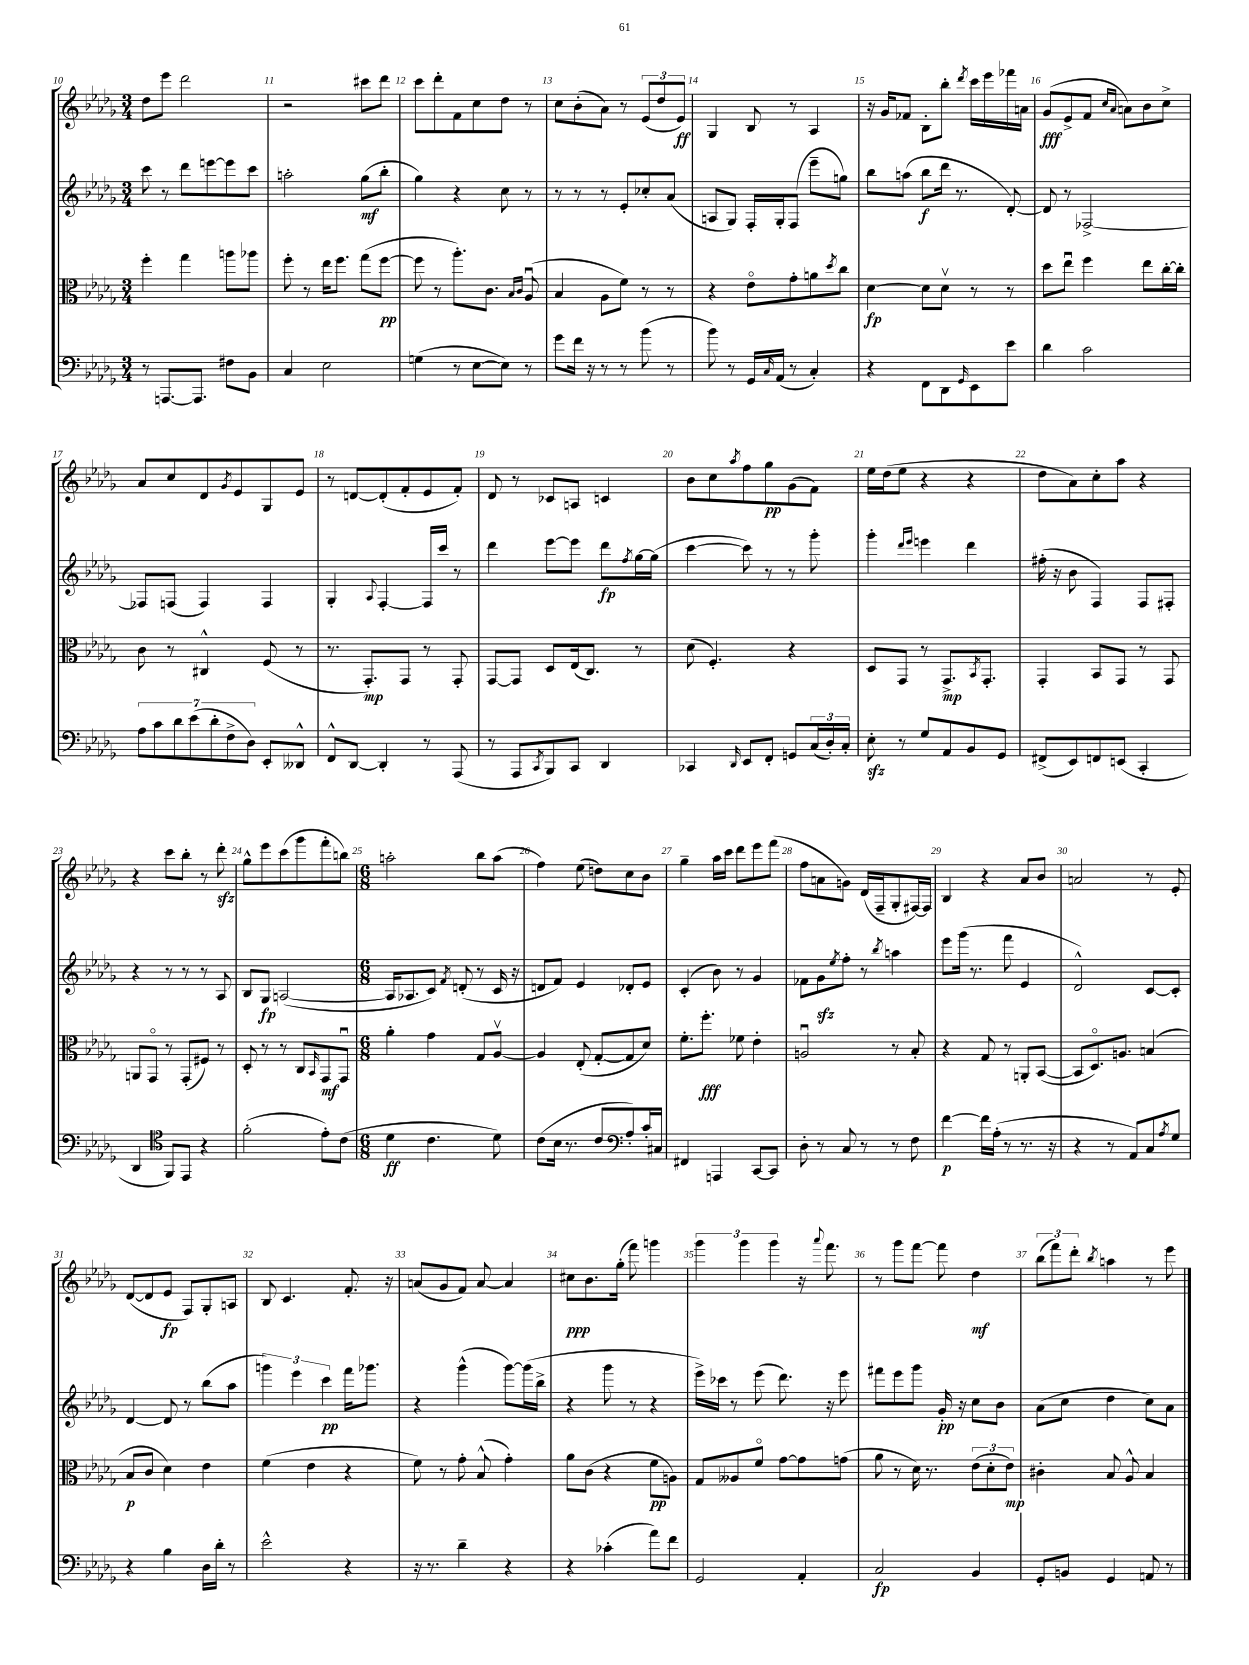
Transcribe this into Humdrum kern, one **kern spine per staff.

**kern	**kern	**kern	**kern
*staff4	*staff3	*staff2	*staff1
*clefF4	*clefC3	*clefG2	*clefG2
*k[b-e-a-d-g-]	*k[b-e-a-d-g-]	*k[b-e-a-d-g-]	*k[b-e-a-d-g-]
*M3/4	*M3/4	*M3/4	*M3/4
8r	4ff'	8ccc	8dd-
[8.AAA	.	8r	8eee-
.	4gg-	8ddd-	2ddd-
8.AAA]	.	.	.
.	.	[8eee	.
8F#	8aa	8eee]	.
8BB-	8aa-	8ccc	.
=	=	=	=
4C	8ff'	2aa'	2r
.	8r	.	.
2E-	16ee-	.	.
.	8.ff	.	.
.	(8gg-	(8gg-	8ccc#
.	[8ff	8bb-'	8ddd-
=	=	=	=
(4G	8ff]	4gg-)	8ccc
.	8r	.	8ddd-'
8r	8.aa-')	4r	8f
[8E-	.	.	8cc
.	8.c	.	.
8E-])	.	8cc	8dd-
.	16qqB-	.	.
.	16qqc	.	.
8r	(8A-u	8r	8r
=	=	=	=
8g-	4B-	8r	8cc
16f	.	8r	(8b-'
16r	.	.	.
8r	8A-	8r	8a-)
8r	8f)	8e-'	8r
(8b-	8r	8cc-'	(12e-
.	.	.	12dd-
8r	8r	(8a-	.
.	.	.	12e-)
=	=	=	=
8b-)	4r	8A	4G-
8r	.	8G-)	.
16GG-	8e-o	16F'	8B-
16qqC	.	.	.
(16AA-	.	16G-'	.
8r	8g-'	(8F	8r
4C')	8a	8eee-~	4A-
.	8qdd-	.	.
.	8cc	8gg)	.
=	=	=	=
4r	[4d-	8bb-	16r
.	.	.	16g-
.	.	(8aa	8f-
8FF	8d-]	8bb-	8B-'
8DD-	8d-v	16ddd-	8bb-'
.	.	8.r	.
16qqGG-	.	.	8qddd-
8EE-	8r	.	16ccc
.	.	.	16eee-
8e-	8r	[8d-')	16fff-
.	.	.	16a
=	=	=	=
4d-	8dd-	8d-]	(8g-
.	8ee-u	8r	8e-^
2c	4ff	[2F-^	8f
.	.	.	16qqcc
.	.	.	16qqa-
.	.	.	8a)
.	8ee-	.	8b-
.	[16cc'	.	8cc^
.	16cc']	.	.
=	=	=	=
14A-	8c	8F-]	8a-
14c	.	.	.
.	8r	(8F	8cc
14d-	.	.	.
(14e-	.	.	.
.	4C#^^	4F)	8d-
14d-'	.	.	.
14F^	.	.	.
.	.	.	8qg-
.	.	.	8e-
14D-)	.	.	.
8EE-'	(8F	4F	8G-
8DD--^^	8r	.	8e-
=	=	=	=
8FF^^	8.r	4G-'	8r
[8DD-	.	.	[8d
.	8.GG-')	.	.
.	.	8qqA-	.
4DD-']	.	[4F'	(8d']
.	8GG-	.	8f'
8r	8r	16F]	8e-
.	.	16ccc	.
(8AAA-	8GG-'	8r	8f')
=	=	=	=
8r	[8GG-	4ddd-	8d-
8AAA-	8GG-]	.	8r
8qCC	.	.	.
8BBB-)	8D-	[8eee-	8c-
8CC	(16E-	8eee-]	8A
.	8.C)	.	.
4DD-	.	8ddd-	4c
.	.	8qff	.
.	8r	[16gg-	.
.	.	(16gg-]	.
=	=	=	=
4CC-	(8d-	[4ccc	8b-
.	4.F')	.	8cc
16qqDD-	.	.	8qaa-
8EE-	.	8ccc])	8ff
8FF'	.	8r	8gg-
8GG	4r	8r	(8g-
(24C	.	8ggg-'	8f)
24D-')	.	.	.
24C'	.	.	.
=	=	=	=
8E-'	8D-	4ggg-'	16ee-
.	.	.	(16dd-
8r	8GG-	.	8ee-
.	.	16qqddd-	.
.	.	16qqeee-	.
8G-	8r	4eee	4r
8AA-	8.GG-^	.	.
8BB-	.	4ddd-	4r
.	8qBB-	.	.
.	8.GG-'	.	.
8GG-	.	.	.
=	=	=	=
(8FF#^	4GG-'	(16ff#'	8dd-
.	.	16r	.
8EE-)	.	8b-	8a-)
8FF	8BB-	4F)	8cc'
(8EE	8GG-	.	8aa-
4CC'	8r	8F	4r
.	8GG-	8F#'	.
=	=	=	=
4DD-	8AA	4r	4r
.	8GG-o	.	.
*clefC4	*	*	*
8FF)	8r	8r	8ccc
8EE-	(8GG-'	8r	8bb-'
4r	8F#)	8r	8r
.	8r	8A-	8ddd-'
=	=	=	=
(2f'	8D-'	8B-	8gg-^^
.	8r	8G-	8eee-
.	8r	([2A	(8ccc
.	8C	.	8ggg-
.	16qqBB-	.	.
8e-')	8GG-	.	8fff'
(8c	8GG-u	.	8bb)
=	=	=	=
*M6/8	*M6/8	*M6/8	*M6/8
4d-	4a-'	16A]	2aa'
.	.	8.A-	.
4.c	4g-	8c)	.
.	.	8qf	.
.	.	(8d'	.
.	8G-	8r	8bb-
8d-)	[8A-v	16c	(8aa
.	.	16r	.
=	=	=	=
(8c	4A-]	8d	4ff)
16B-	.	8f)	.
8.r	.	.	.
.	(8E-'	4e-	(8ee-
8c	[8G-'	.	8dd)
8A-')	8G-]	8d-'	8cc
16c'	8d-)	8e-	8b-
16C#	.	.	.
=	=	=	=
*clefF4	*	*	*
4FF#	8.f'	(4c'	4gg-~
.	8.ff'	.	.
4AAA	.	8b-)	16aa-
.	.	.	16ccc
.	8f-	8r	8ddd-
[8CC	4e-'	4g-	8eee-
8CC]	.	.	(8fff
=	=	=	=
8D-'	2Au	8f-	8ff
8r	.	8g-	8a
.	.	8qee-	.
8C	.	8ff'	8g)
8r	.	8r	(16d-
.	.	.	16F~
.	.	8qbb-	.
8r	8r	4aa	8G-'
8F	8B-'	.	[16F#)
.	.	.	16F#]
=	=	=	=
[4f	4r	8eee-	4B-
.	.	(16ggg-	.
.	.	8.r	.
16f]	8G-	.	4r
(16A-'	.	.	.
8r	8r	8fff	.
8.r	8AA'	4e-	8a-
.	([8BB-	.	8b-
16r	.	.	.
=	=	=	=
4r	8BB-]	2d-^^)	2a
.	8.D-o)	.	.
8r	.	.	.
.	8.A	.	.
8AA-)	.	.	.
8C	(4B	[8c	8r
8qA-	.	.	.
8G-	.	8c']	8e-'
=	=	=	=
4r	8B-	[4d-	([8d-
.	8c	.	8d-]
4B-	4d-)	8d-]	8e-
.	.	8r	8F)
16D-	4e-	(8bb-	8G-'
16d-'	.	.	.
8r	.	8aa-	8A
=	=	=	=
2e-^^	(4f	6ggg)	8B-
.	.	.	4.c
.	.	6eee-	.
.	4e-	.	.
.	.	6ccc	.
4r	4r	16fff	8.f'
.	.	8.ggg-	.
.	.	.	16r
=	=	=	=
16r	8f)	4r	(8a
8.r	.	.	.
.	8r	.	8g-
4d-~	8g-'	(4ggg-^^	8f)
.	(8B-^^	.	[8a
4r	4g-')	[8ggg-)	4a]
.	.	(16ggg-]	.
.	.	16bb-^	.
=	=	=	=
4r	8a-	4r	8cc#
.	(8c	.	8.b-
(4c-'	4r	8ggg-	.
.	.	.	(16gg-'
.	.	8r	8fff)
8a-)	8f	4r	4ggg
8f	8A)	.	.
=	=	=	=
2GG-	8G-	16eee-^)	6ggg-
.	.	16ccc-	.
.	8A--	8r	.
.	.	.	6ggg-
.	8fo	(8eee-	.
.	.	.	6ggg-
.	[8g-	8.ddd-)	.
4AA-'	8g-]	.	16r
.	.	.	8qqaaa-
.	.	16r	8.fff
.	(8g	8eee-	.
=	=	=	=
2C	8a-	8fff#	8r
.	8r	8eee-	8ggg-
.	16d-)	8ggg-	[8fff
.	8.r	.	.
.	.	16g-'	8fff]
.	.	16r	.
4BB-	(12e-	8cc	4dd-
.	12d-'	.	.
.	.	8b-	.
.	12e-)	.	.
=	=	=	=
8GG-'	4c#'	(8a-	(12bb-
.	.	.	12fff)
8BB	.	8cc	.
.	.	.	12ddd-'
.	.	.	8qbb-
4GG-	8B-	4dd-	4aa
.	8A-^^	.	.
8AA	4B-	8cc)	8r
8r	.	8a-	8eee-
==	==	==	==
*-	*-	*-	*-
